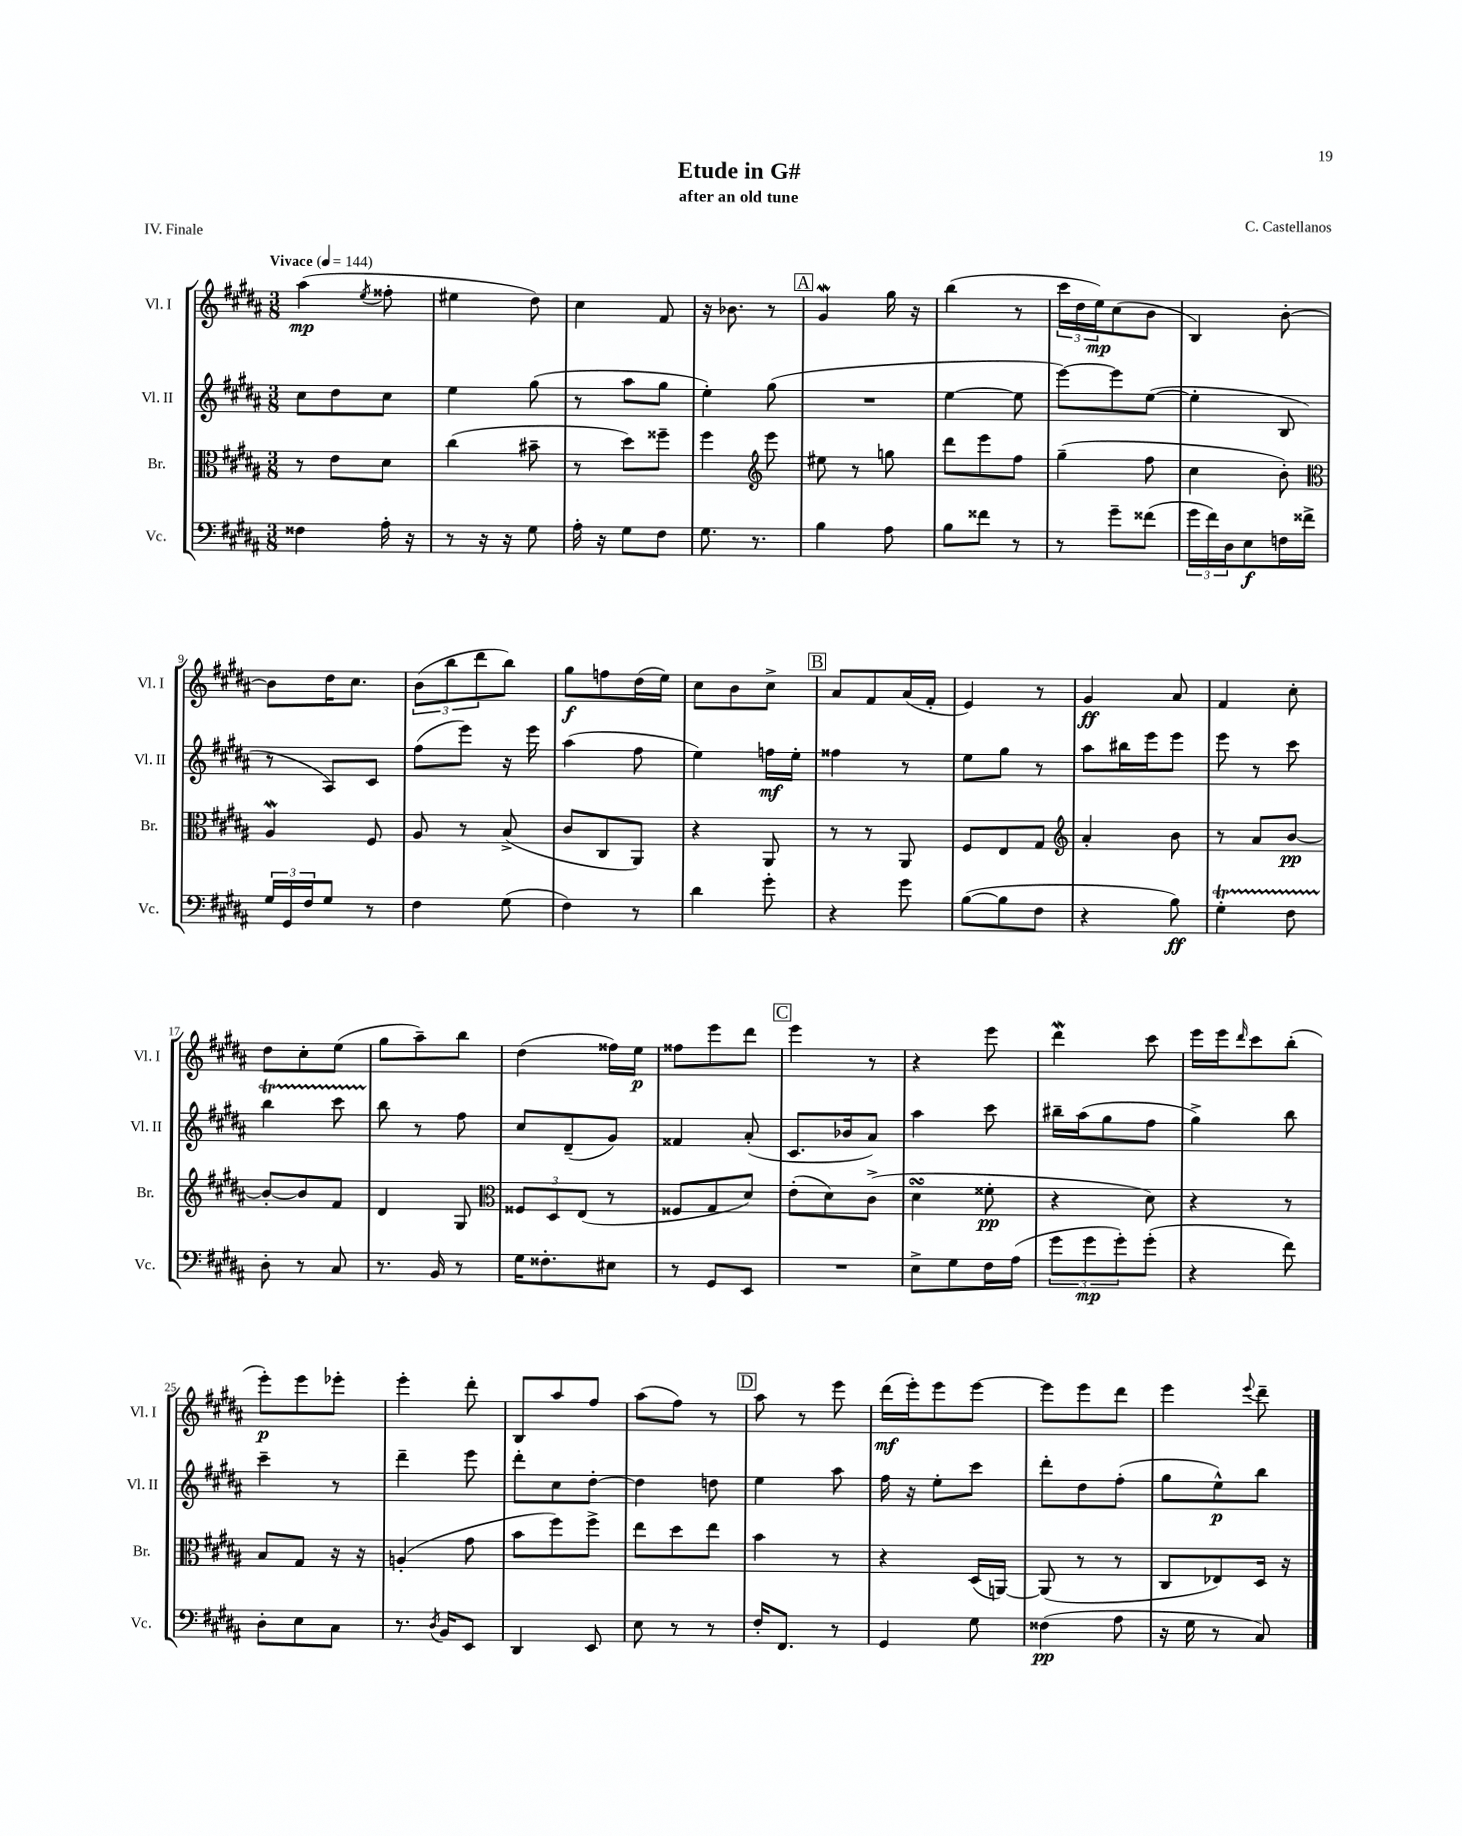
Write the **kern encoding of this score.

**kern	**dynam	**kern	**dynam	**kern	**dynam	**kern	**dynam
*part4	*part4	*part3	*part3	*part2	*part2	*part1	*part1
*staff4	*staff4	*staff3	*staff3	*staff2	*staff2	*staff1	*staff1
*I"Vc.	*	*I"Br.	*	*I"Vl. II	*	*I"Vl. I	*
*I'Vc.	*	*I'Br.	*	*I'Vl. II	*	*I'Vl. I	*
*clefF4	*	*clefC3	*	*clefG2	*	*clefG2	*
*k[f#c#g#d#a#]	*	*k[f#c#g#d#a#]	*	*k[f#c#g#d#a#]	*	*k[f#c#g#d#a#]	*
*M3/8	*	*M3/8	*	*M3/8	*	*M3/8	*
*MM144	*	*MM144	*	*MM144	*	*MM144	*
=1	=1	=1	=1	=1	=1	=1	=1
!	!	!	!	!	!	!LO:TX:a:B:t=Vivace	!
4F##X\	.	8r	.	8cc#\L	.	(4aa#\	mp
.	.	8e\L	.	8dd#\	.	.	.
.	.	.	.	.	.	8qee/	.
16A#'\	.	8d#\J	.	8cc#\J	.	8ff##X'\	.
16r	.	.	.	.	.	.	.
=2	=2	=2	=2	=2	=2	=2	=2
8r	.	(4cc#\	.	4ee\	.	4ee#X\	.
16r	.	.	.	.	.	.	.
16r	.	.	.	.	.	.	.
8G#\	.	8b#X~\	.	(8gg#\	.	8dd#\)	.
=3	=3	=3	=3	=3	=3	=3	=3
16A#'\	.	8r	.	8r	.	4cc#\	.
16r	.	.	.	.	.	.	.
8G#\L	.	8dd#\L)	.	8aa#\L	.	.	.
8F#\J	.	8ff##X~\J	.	8gg#\J	.	8f#/	.
=4	=4	=4	=4	=4	=4	=4	=4
8.G#\	.	4ff#\	.	4ee'\)	.	16r	.
.	.	.	.	.	.	8.b-X\	.
8.r	.	.	.	.	.	.	.
*	*	*clefG2	*	*	*	*	*
.	.	8eee\	.	(8gg#\	.	8r	.
!!LO:REH:place=s1:t=A
=5	=5	=5	=5	=5	=5	=5	=5
4B\	.	8ee#X\	.	4.r	.	4g#W/	.
.	.	8r	.	.	.	.	.
8A#\	.	8ggn\	.	.	.	16gg#\	.
.	.	.	.	.	.	16r	.
=6	=6	=6	=6	=6	=6	=6	=6
8B\L	.	8ddd#\L	.	[4ee\	.	(4bb\	.
8f##X\J	.	8eee\	.	.	.	.	.
8r	.	8ff#\J	.	8ee\]	.	8r	.
=7	=7	=7	=7	=7	=7	=7	=7
8r	.	(4gg#~\	.	[8eee\L)	.	24ccc#\LL	.
.	.	.	.	.	.	24dd#\	.
.	.	.	.	.	.	24ee\J)	mp
8g#~\L	.	.	.	8eee\]	.	(8cc#\	.
(8f##X\J	.	8ff#\	.	([8ee\J	.	8b\J	.
=8	=8	=8	=8	=8	=8	=8	=8
24g#\LL	.	4cc#\	.	4ee'\]	.	4B/)	.
24f#\)	.	.	.	.	.	.	.
24D#\J	.	.	.	.	.	.	.
8E\	f	.	.	.	.	.	.
16Fn\L	.	8b'\)	.	8B/	.	[8b'\	.
16f##X^\JJ	.	.	.	.	.	.	.
!!LO:LB:g=z
=9	=9	=9	=9	=9	=9	=9	=9
*	*	*clefC3	*	*	*	*	*
24G#/LL	.	4A#W/	.	8r	.	8b\L]	.
24GG#/	.	.	.	.	.	.	.
24F#/J	.	.	.	.	.	.	.
8G#/J	.	.	.	8A#/L)	.	16dd#\K	.
.	.	.	.	.	.	8.cc#\J	.
8r	.	8F#/	.	8c#/J	.	.	.
=10	=10	=10	=10	=10	=10	=10	=10
4F#\	.	8A#/	.	(8ff#\L	.	(12b\L	.
.	.	.	.	.	.	12bb\	.
.	.	8r	.	8eee\J)	.	.	.
.	.	.	.	.	.	12ddd#\	.
(8G#\	.	(8B^/	.	16r	.	8bb\J)	.
.	.	.	.	16eee\	.	.	.
=11	=11	=11	=11	=11	=11	=11	=11
4F#\)	.	8c#/L	.	(4aa#\	.	8gg#\L	f
.	.	8C#/	.	.	.	8ffn\	.
8r	.	8AA#/J)	.	8ff#\	.	(16dd#\L	.
.	.	.	.	.	.	16ee\JJ)	.
=12	=12	=12	=12	=12	=12	=12	=12
4d#\	.	4r	.	4ee\)	.	8cc#\L	.
.	.	.	.	.	.	8b\	.
8g#'\	.	8AA#/	.	16ffn\LL	mf	8cc#^\J	.
.	.	.	.	16ee'\JJ	.	.	.
!!LO:REH:place=s1:t=B
=13	=13	=13	=13	=13	=13	=13	=13
4r	.	8r	.	4ff##X\	.	8a#/L	.
.	.	8r	.	.	.	8f#/	.
8g#\	.	8AA#/	.	8r	.	(16a#/L	.
.	.	.	.	.	.	16f#'/JJ	.
=14	=14	=14	=14	=14	=14	=14	=14
([8B\L	.	8F#/L	.	8ee\L	.	4e/)	.
8B\]	.	8E/	.	8gg#\J	.	.	.
8F#\J	.	8G#/J	.	8r	.	8r	.
=15	=15	=15	=15	=15	=15	=15	=15
*	*	*clefG2	*	*	*	*	*
4r	.	4a#'/	.	8aa#\L	.	4g#/	ff
.	.	.	.	16bb#X\L	.	.	.
.	.	.	.	16eee\J	.	.	.
8B\)	ff	8b\	.	8eee\J	.	8a#/	.
=16	=16	=16	=16	=16	=16	=16	=16
4G#T'\	.	8r	.	8eee\	.	4f#/	.
.	.	8a#/L	.	8r	.	.	.
8F#TTT\	.	[8b/J	pp	8ccc#\	.	8cc#'\	.
!!LO:LB:g=z
=17	=17	=17	=17	=17	=17	=17	=17
8D#'\	.	8b'/L_	.	4bbT\	.	8dd#\L	.
8r	.	8b/]	.	.	.	8cc#'\	.
8C#/	.	8f#/J	.	8ccc#TTT\	.	(8ee\J	.
=18	=18	=18	=18	=18	=18	=18	=18
8.r	.	4d#/	.	8bb\	.	8gg#\L	.
.	.	.	.	8r	.	8aa#~\)	.
16BB/	.	.	.	.	.	.	.
8r	.	8G#/	.	8ff#\	.	8bb\J	.
=19	=19	=19	=19	=19	=19	=19	=19
*	*	*clefC3	*	*	*	*	*
16G#\KL	.	12F##X/L	.	8cc#/L	.	(4dd#\	.
8.F##X'\	.	.	.	.	.	.	.
.	.	12D#/	.	.	.	.	.
.	.	.	.	(8d#~/	.	.	.
.	.	(12E/J	.	.	.	.	.
8E#X\J	.	8r	.	8g#/J)	.	16ff##X\LL)	.
.	.	.	.	.	.	16ee\JJ	p
=20	=20	=20	=20	=20	=20	=20	=20
8r	.	8F##X/L	.	4f##X/	.	8ff##X\L	.
8GG#/L	.	8G#/	.	.	.	8eee\	.
8EE/J	.	8d#/J)	.	(8a#'/	.	8ddd#\J	.
!!LO:REH:place=s1:t=C
=21	=21	=21	=21	=21	=21	=21	=21
4.r	.	(8e'\L	.	8.c#/L	.	4eee\	.
.	.	8d#\)	.	.	.	.	.
.	.	.	.	16b-X/k	.	.	.
.	.	(8c#^\J	.	8a#/J)	.	8r	.
=22	=22	=22	=22	=22	=22	=22	=22
8E^\L	.	4d#sSsS\	.	4aa#\	.	4r	.
8G#\	.	.	.	.	.	.	.
16F#\L	.	8f##X'\	pp	8ccc#\	.	8eee\	.
(16A#\JJ	.	.	.	.	.	.	.
=23	=23	=23	=23	=23	=23	=23	=23
12g#\L	.	4r	.	16bb#X~\LL	.	4ddd#W\	.
.	.	.	.	(16aa#\J	.	.	.
12g#\	mp	.	.	.	.	.	.
.	.	.	.	8gg#\	.	.	.
12g#'\)	.	.	.	.	.	.	.
(8g#'\J	.	8d#\)	.	8ff#\J	.	8ccc#\	.
=24	=24	=24	=24	=24	=24	=24	=24
4r	.	4r	.	4gg#^\)	.	16eee\LL	.
.	.	.	.	.	.	16eee\J	.
.	.	.	.	.	.	16qqddd#/	.
.	.	.	.	.	.	8ccc#\	.
8f#\)	.	8r	.	8bb\	.	(8bb'\J	.
!!LO:LB:g=z
=25	=25	=25	=25	=25	=25	=25	=25
8D#'\L	.	8B/L	.	4ccc#~\	.	8eee'\L)	p
8E\	.	8G#/J	.	.	.	8eee\	.
8C#\J	.	16r	.	8r	.	8eee-X'\J	.
.	.	16r	.	.	.	.	.
=26	=26	=26	=26	=26	=26	=26	=26
8.r	.	(4An'/	.	4ddd#~\	.	4eee'\	.
8qD#/	.	.	.	.	.	.	.
16BB/KL	.	.	.	.	.	.	.
8EE/J	.	8g#\	.	8eee\	.	8ddd#'\	.
=27	=27	=27	=27	=27	=27	=27	=27
4DD#/	.	8b\L	.	8ddd#'\L	.	8B/L	.
.	.	8ff#\)	.	8cc#\	.	8aa#/	.
8EE/	.	8ff#^\J	.	[8dd#'\J	.	8ff#/J	.
=28	=28	=28	=28	=28	=28	=28	=28
8E\	.	8ee\L	.	4dd#\]	.	(8aa#\L	.
8r	.	8dd#\	.	.	.	8ff#\J)	.
8r	.	8ee\J	.	8ddn\	.	8r	.
!!LO:REH:place=s1:t=D
=29	=29	=29	=29	=29	=29	=29	=29
16F#'/KL	.	4b\	.	4ee\	.	8aa#\	.
8.FF#/J	.	.	.	.	.	.	.
.	.	.	.	.	.	8r	.
8r	.	8r	.	8aa#\	.	8eee\	.
=30	=30	=30	=30	=30	=30	=30	=30
4GG#/	.	4r	.	16ff#\	.	(16ddd#\LL	mf
.	.	.	.	16r	.	16eee'\J)	.
.	.	.	.	8ee'\L	.	8eee\	.
8G#\	.	(16D#/LL	.	8ccc#\J	.	[8eee\J	.
.	.	[16AAn/JJ)	.	.	.	.	.
=31	=31	=31	=31	=31	=31	=31	=31
(4F##X\	pp	(8AA/]	.	8ddd#'\L	.	8eee\L]	.
.	.	8r	.	8dd#\	.	8eee\	.
8A#\	.	8r	.	(8ff#'\J	.	8ddd#\J	.
=32	=32	=32	=32	=32	=32	=32	=32
16r	.	8C#/L	.	8gg#\L	.	4eee\	.
16G#\	.	.	.	.	.	.	.
8r	.	8E-X/)	.	8ee^^\)	p	.	.
.	.	.	.	.	.	8qqeee/	.
8C#/)	.	16D#/Jk	.	8bb\J	.	8ddd#~\	.
.	.	16r	.	.	.	.	.
==	==	==	==	==	==	==	==
*-	*-	*-	*-	*-	*-	*-	*-
